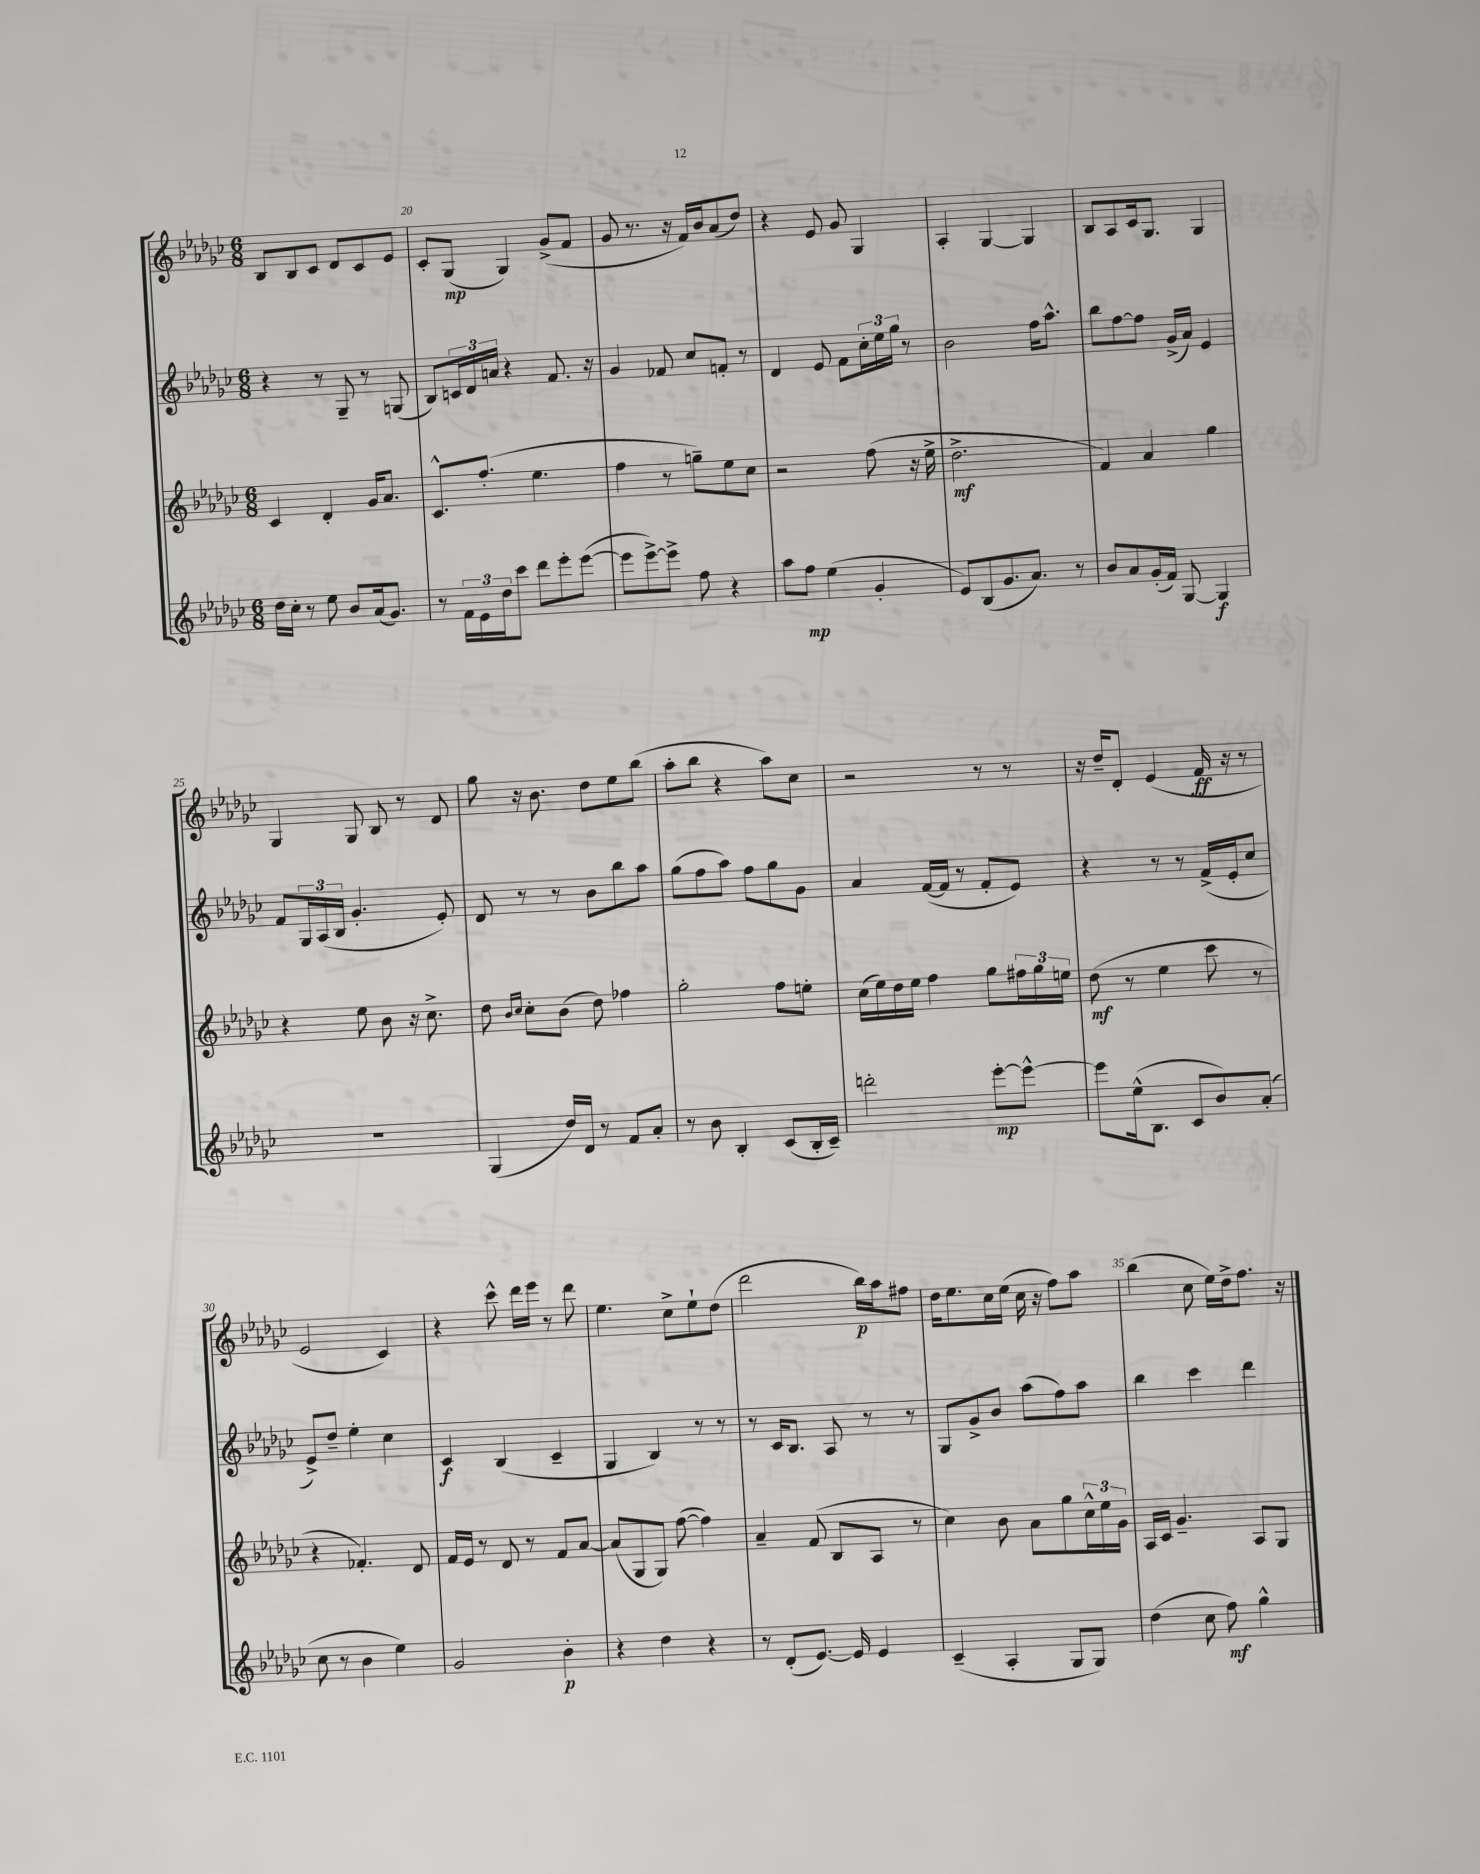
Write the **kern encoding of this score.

**kern	**kern	**kern	**kern
*staff4	*staff3	*staff2	*staff1
*clefG2	*clefG2	*clefG2	*clefG2
*k[b-e-a-d-g-c-]	*k[b-e-a-d-g-c-]	*k[b-e-a-d-g-c-]	*k[b-e-a-d-g-c-]
*M6/8	*M6/8	*M6/8	*M6/8
16dd-	4c-	4r	8B-
16cc-'	.	.	.
8r	.	.	8B-
8ee-	4d-'	8r	8c-
8b-	.	8G-~	8d-
(16a-	16g-	8r	8c-
8.g-)	8.a-	.	.
.	.	(8G	8e-
=	=	=	=
8r	8.c-^^	8B-)	8c-'
24f	.	24c	(8G-
24e-	.	24d-	.
.	(8.ff'	.	.
24dd-	.	24a	.
8ccc-	.	4r	4G-)
8ddd-	4.ee-	.	.
8eee-'	.	8.f	(8g-^
([8eee-	.	.	8f
.	.	16r	.
=	=	=	=
8eee-]	4ff	4g-	8g-
[8eee-^)	.	.	8.r
8eee-^]	8r	8f-	.
.	.	.	16r
8ff	8gg~)	8cc-	16f)
.	.	.	16b-
4r	8ee-	8f'	(8a-
.	8cc-	8r	8dd-)
=	=	=	=
8aa-	2r	4d-	4r
8ff	.	.	.
(4ee-	.	8e-	8e-
.	.	8f	8g-
4g-'	(8ff	24cc-'	4G-
.	.	24ee-	.
.	.	24gg-	.
.	16r	8r	.
.	16ee-^	.	.
=	=	=	=
8e-)	2.dd-^	2b-	4A-'
(8B-	.	.	.
8.g-	.	.	[4G-
8.a-)	.	.	.
.	.	16ff	4G-]
.	.	8.aa-^^	.
8r	.	.	.
=	=	=	=
8b-	4f)	8bb-	8B-
8a-	.	[8ff	8A-
(16g-'	4a-	8ff]	16c-
16f)	.	.	8.G-
[8G-	.	(16g-^	.
.	.	16a-)	.
4G-]	4gg-	4e-	4G-
=	=	=	=
2.r	4r	8f	4G-
.	.	24G-	.
.	.	(24A-	.
.	.	24B-	.
.	8ee-	4.g-'	8G-
.	8b-	.	8B-
.	16r	.	8r
.	8.cc-^	.	.
.	.	8e-')	8d-
=	=	=	=
(4G-	8dd-	8d-	8gg-
.	16qqb-	.	.
.	16qqcc-	.	.
.	8cc-'	8r	16r
.	.	.	8.b-
16dd-)	(8b-	8r	.
16d-	.	.	.
8r	8dd-)	8b-	8dd-
8f	4ff-	8bb-	8ee-
8a-'	.	8aa-	(8bb-
=	=	=	=
8r	2gg-'	(8gg-	8aa-'
8b-	.	8ff	8bb-
4B-'	.	8aa-)	4r
.	.	8ff	.
(8c-	8ff	8gg-	8aa-)
16B-'	8ee'	8g-	8cc-
16c-~)	.	.	.
=	=	=	=
2ddd'	(16cc-	4a-	2r
.	16ee-)	.	.
.	16dd-	.	.
.	16ee-	.	.
.	4ff	([16f	.
.	.	16f]	.
.	.	8r	.
[8eee-'	8gg-	8f'	8r
8eee-^^_	24ff#	8e-)	8r
.	24gg-	.	.
.	24ee	.	.
=	=	=	=
8eee-]	(8dd-	4r	16r
.	.	.	16dd-~
(16ee-^^	8r	.	8d-'
8.B-	.	.	.
.	4ee-	8r	(4e-
8c-	.	8r	.
8b-)	8ccc-	(16f^	16f
.	.	16e-'	16r
(8a-'	8r	8cc-	8r
=	=	=	=
8cc-	4r	8e-^)	2e-
8r	.	8dd-~	.
4b-	4.f-')	4ee-'	.
4ee-)	.	4cc-	4c-)
.	8d-	.	.
=	=	=	=
2g-	16f	4c-	4r
.	16e-	.	.
.	8r	.	.
.	8d-	(4B-	8ccc-^^
.	8r	.	16ddd-
.	.	.	16eee-
4b-'	8f	4c-~	8r
.	[8a-	.	8ddd-
=	=	=	=
4r	(8a-]	4G-	4.ee-
.	8G-	.	.
4dd-	8G-)	4B-)	.
.	([8ff	.	8cc-^
4r	4ff])	8r	8ee-`
.	.	8r	(8dd-
=	=	=	=
8r	4a-~	8r	2ddd-
(8d-'	.	16c-	.
.	.	8.B-	.
[8.e-)	(8f	.	.
.	8B-	8A-	.
16e-]	.	.	.
4e-	8A-	8r	16bb-)
.	.	.	16aa-
.	8r	8r	8ff#
=	=	=	=
(4c-~	4cc-)	8G-	16dd-
.	.	.	8.ee-
.	.	8g-^	.
4A-'	8b-	8b-	16cc-
.	.	.	(16ee-
.	8a-	(8aa-	16cc-
.	.	.	16r
8G-	8gg-	8ff)	8ff)
8G-)	24cc-^^	8aa-	8aa-
.	24ee-	.	.
.	24g-	.	.
=	=	=	=
(4dd-	16A-	4bb-	(4bb-
.	16c-	.	.
.	4.g-~	.	.
8cc-	.	4ccc-	8cc-
8ff)	.	.	16ee-)
.	.	.	16dd-^
4gg-^^	8A-	4ddd-	8.ff
.	8G-	.	.
.	.	.	16r
==	==	==	==
*-	*-	*-	*-
